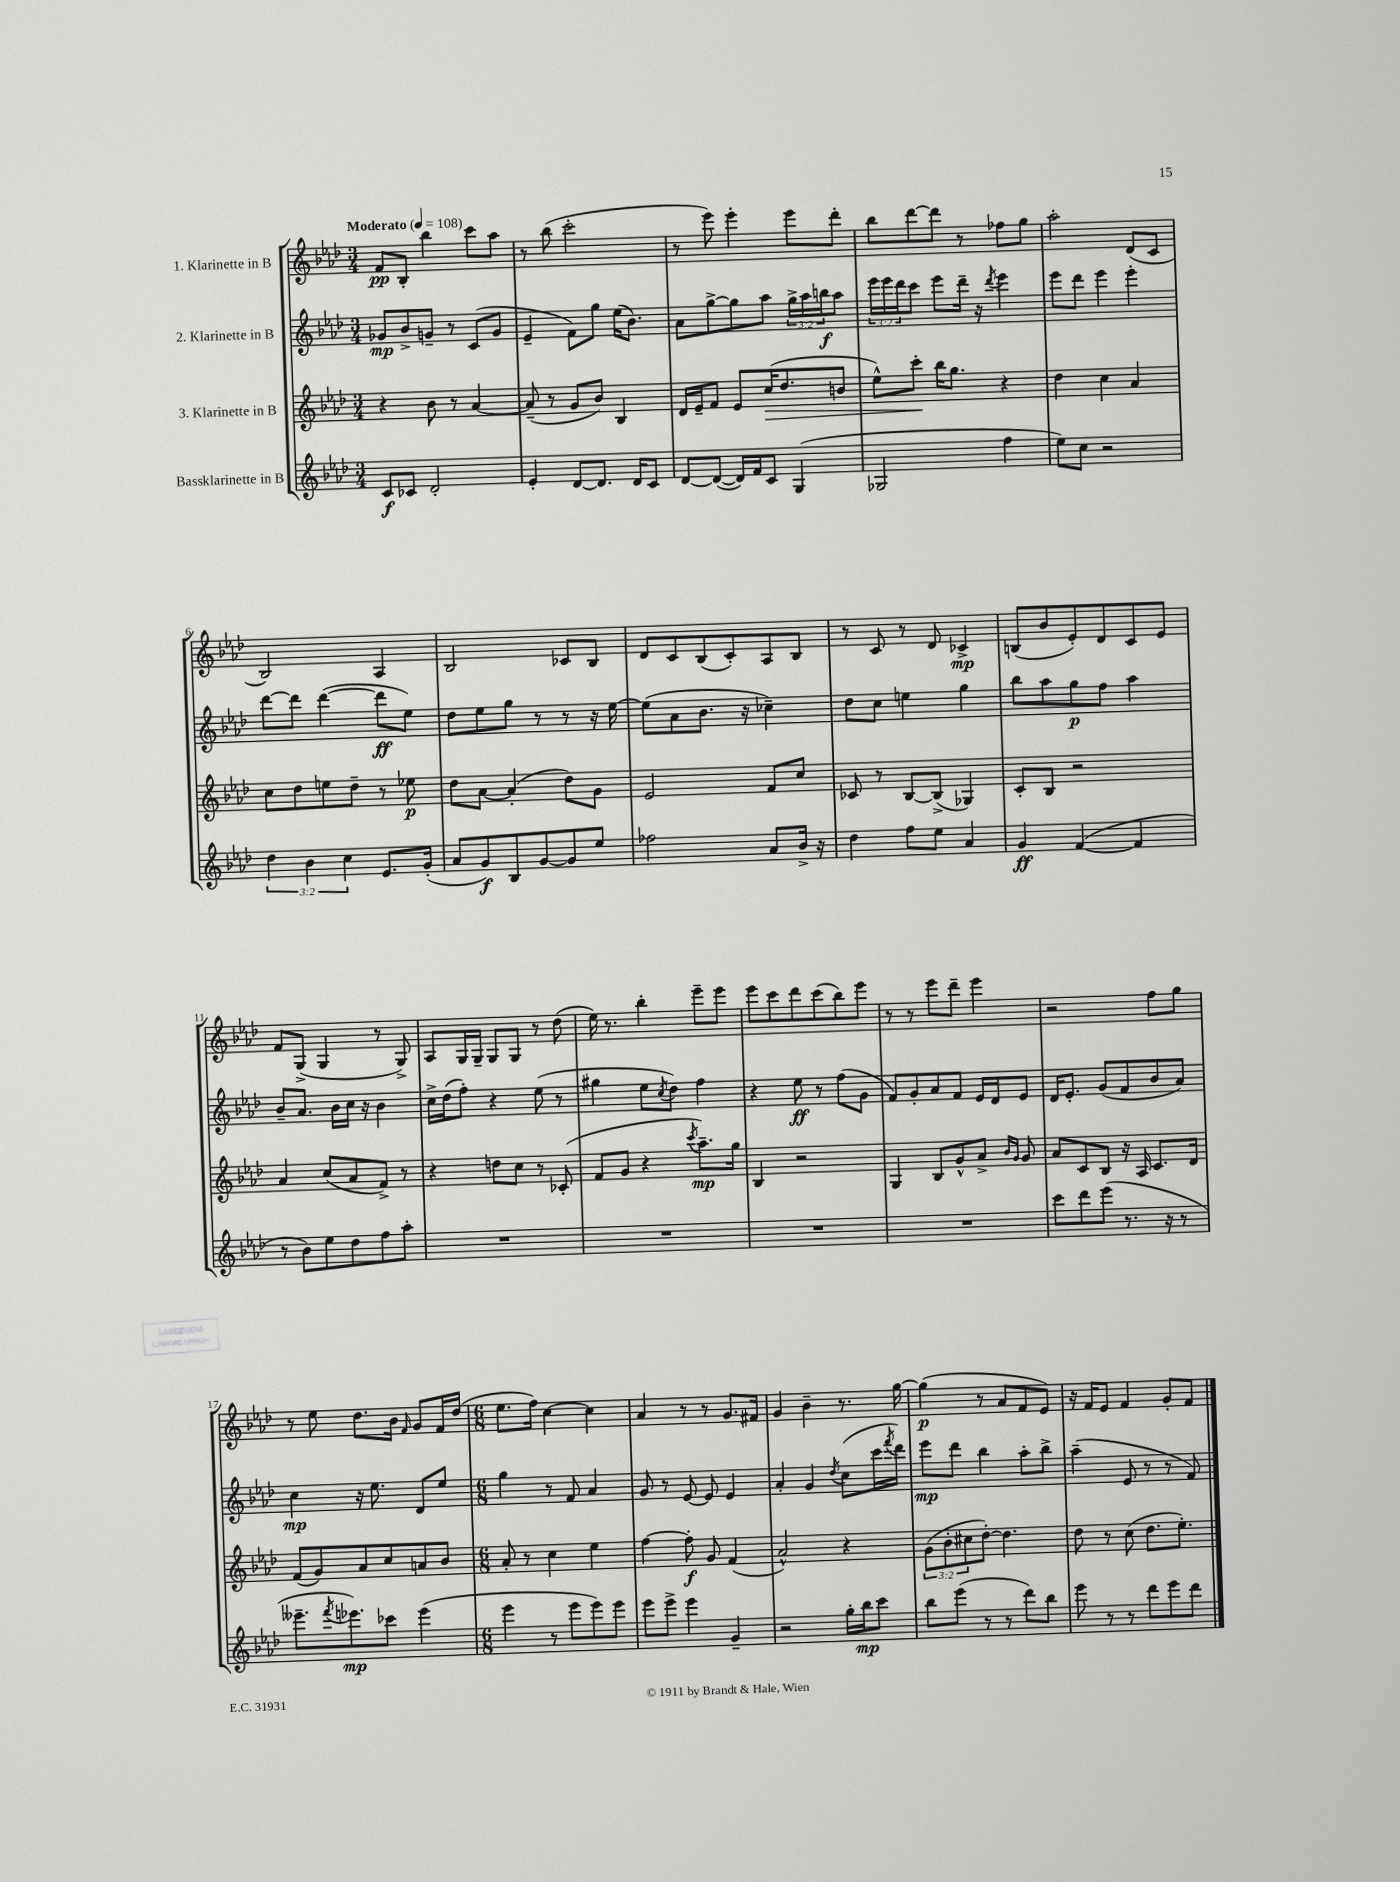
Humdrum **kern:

**kern	**kern	**kern	**kern
*staff4	*staff3	*staff2	*staff1
*clefG2	*clefG2	*clefG2	*clefG2
*k[b-e-a-d-]	*k[b-e-a-d-]	*k[b-e-a-d-]	*k[b-e-a-d-]
*M3/4	*M3/4	*M3/4	*M3/4
*MM108	*MM108	*MM108	*MM108
8c	4r	8g-	8f
8c-	.	8b-^	8B-'
2d-'	8b-	8g~	4bb-
.	8r	8r	.
.	[4a-	(8c	8ccc
.	.	8g	8aa-
=	=	=	=
4e-'	(8a-~]	4e-~	8r
.	8r	.	(8bb-
[8d-	8g	8f)	2ccc'
8.d-]	8b-)	8gg	.
.	4B-	(16ee-	.
16d-	.	8.b-)	.
8c	.	.	.
=	=	=	=
[8d-	16d-	8a-	8r
.	16e-~	.	.
(8d-_	8f	[8gg^	8eee-)
16d-])	8e-	8gg]	4eee-'
16f	.	.	.
8c	(16cc	8aa-	.
.	8.dd-	.	.
(4G	.	24gg^	8eee-
.	.	24aa-	.
.	.	24bb	.
.	8b	8aa-	8ddd-'
=	=	=	=
2G-	8ee-^^)	24eee-	8bb-
.	.	24eee-	.
.	.	24ddd-	.
.	8ccc'	8ccc	[8ddd-
.	16bb-	8eee-	8ddd-]
.	8.gg	.	.
.	.	16ddd-~	8r
.	.	16r	.
.	.	8qddd-	.
4ff	4r	4eee-	8ff-
.	.	.	8gg
=	=	=	=
8ee-)	4dd-	8eee-	2aa-'
8cc	.	8ddd-	.
2r	4cc	4eee-	.
.	4a-	4eee-'	(8d-
.	.	.	8c
=	=	=	=
6dd-	8cc	[8ddd-	2B-)
.	8dd-	8ddd-]	.
6b-	.	.	.
.	8ee	([4ddd-	.
6cc	.	.	.
.	8dd-~	.	.
8.e-	8r	8ddd-]	4A-
.	8ee-	8ee-)	.
(16g'	.	.	.
=	=	=	=
8a-	8dd-	8dd-	2B-
8g)	[8a-	8ee-	.
8B-	(4a-']	8gg	.
[8g	.	8r	.
8g]	8dd-)	8r	8c-
8ee-	8g	16r	8B-
.	.	[16ee-	.
=	=	=	=
2ff-	2e-	(8ee-]	8d-
.	.	8a-	8c
.	.	8.b-	(8B-
.	.	.	8c')
.	.	16r	.
8a-	8f	4cc-~)	8A-
16b-^	8cc	.	8B-
16r	.	.	.
=	=	=	=
4dd-	8c-	8dd-	8r
.	8r	8cc	8c
8ff	[8B-	4ee	8r
8ee-	(8B-^]	.	8d-
4a-	4G-)	4gg	4c-^
=	=	=	=
4g	8c'	8bb-	(8B
.	8B-	8aa-	8b-
([4f	2r	8gg	8e-')
.	.	8ff	8d-
4f]	.	4aa-	8c
.	.	.	8e-
=	=	=	=
8r	4a-	8b-~	8f
8b-)	.	8.a-	(8G^
8ee-	(8cc	.	4G
.	.	16b-	.
8dd-	8a-	16cc	.
.	.	16r	.
8ff	8f^)	4b-	8r
8aa-'	8r	.	8G^)
=	=	=	=
2.r	4r	16cc^	8A-
.	.	(16dd-	.
.	.	8ff')	16G
.	.	.	16G~
.	8dd	4r	8G
.	8cc	.	8G
.	8r	(8ee-	8r
.	(8c-'	8r	(8dd-
=	=	=	=
2.r	8f	4gg#	16ee-)
.	.	.	8.r
.	8g	.	.
.	4r	8ee-	4bb-'
.	.	8qcc	.
.	.	8dd-)	.
.	8qccc	.	.
.	8.aa-~)	4ff	8eee-~
.	.	.	8eee-
.	16gg	.	.
=	=	=	=
2.r	4B-	4r	8eee-
.	.	.	8ccc
.	2r	8ee-	8ddd-
.	.	8r	(8ccc
.	.	(8ff	8bb-)
.	.	8g	8eee-
=	=	=	=
2.r	4G	8f)	8r
.	.	8g'	8r
.	8B-	8a-	8eee-
.	8g^^	8f	8ddd-~
.	8a-^	16e-	4eee-
.	.	16d-	.
.	16qqb-	.	.
.	16qqg	.	.
.	8g	8e-	.
=	=	=	=
8ccc	8a-	16d-	2r
.	.	8.e-'	.
8ddd-	8c	.	.
(8eee-	8B-	(8g	.
8.r	16r	8f	.
.	16A-	.	.
.	8.c	8b-	8ff
16r	.	.	.
8r	.	8a-)	8gg
.	16d-	.	.
=	=	=	=
8.eee--~	(8f	4cc	8r
.	8g)	.	8ee-
8qfff	.	.	.
8.eee-)	.	.	.
.	8a-	16r	8.dd-
.	.	8.ee-	.
8ccc-	8cc	.	.
.	.	.	16b-
.	.	.	16qqf
(4eee-	8a	8d-	8g
.	8b-	8ee-	16f
.	.	.	(16dd-
=	=	=	=
*M6/8	*M6/8	*M6/8	*M6/8
4eee-	8a-'	4gg	8.ee-
.	8r	.	.
.	.	.	16ff)
8r	4cc	8r	[4cc
8eee-	.	8f	.
8eee-)	4ee-	4a-	4cc]
8eee-	.	.	.
=	=	=	=
8eee-	[4ff	8g	4a-
8eee-^	.	8r	.
4eee-	8ff']	[8e-	8r
.	8g	8e-]	8r
4g~	(4f	4e-	8.g
.	.	.	16f#
=	=	=	=
2r	2a-^^)	4a-'	4g
.	.	4g	4b-~
.	.	8qdd-	.
16gg'	4r	(8cc	8.r
16bb-	.	.	.
8ccc	.	16ccc	.
.	.	8qfff	.
.	.	16ddd-)	[16gg
=	=	=	=
8bb-	(12g	8eee-	(4gg]
.	12b-'	.	.
(8eee-	.	8ddd-	.
.	12cc#	.	.
8r	[8dd-')	4bb-	8r
8r	4.dd-]	.	8a-
8ddd-)	.	8aa-'	8f
8bb-	.	8bb-^	8e-)
=	=	=	=
8eee-	8dd-	(4aa-~	16r
.	.	.	16f
8r	8r	.	8e-
8r	(8cc	8e-	4f
8ddd-	8.dd-	8r	.
8eee-	.	8r	8g'
.	8.ee-')	.	.
8ddd-	.	8f)	8f
==	==	==	==
*-	*-	*-	*-
